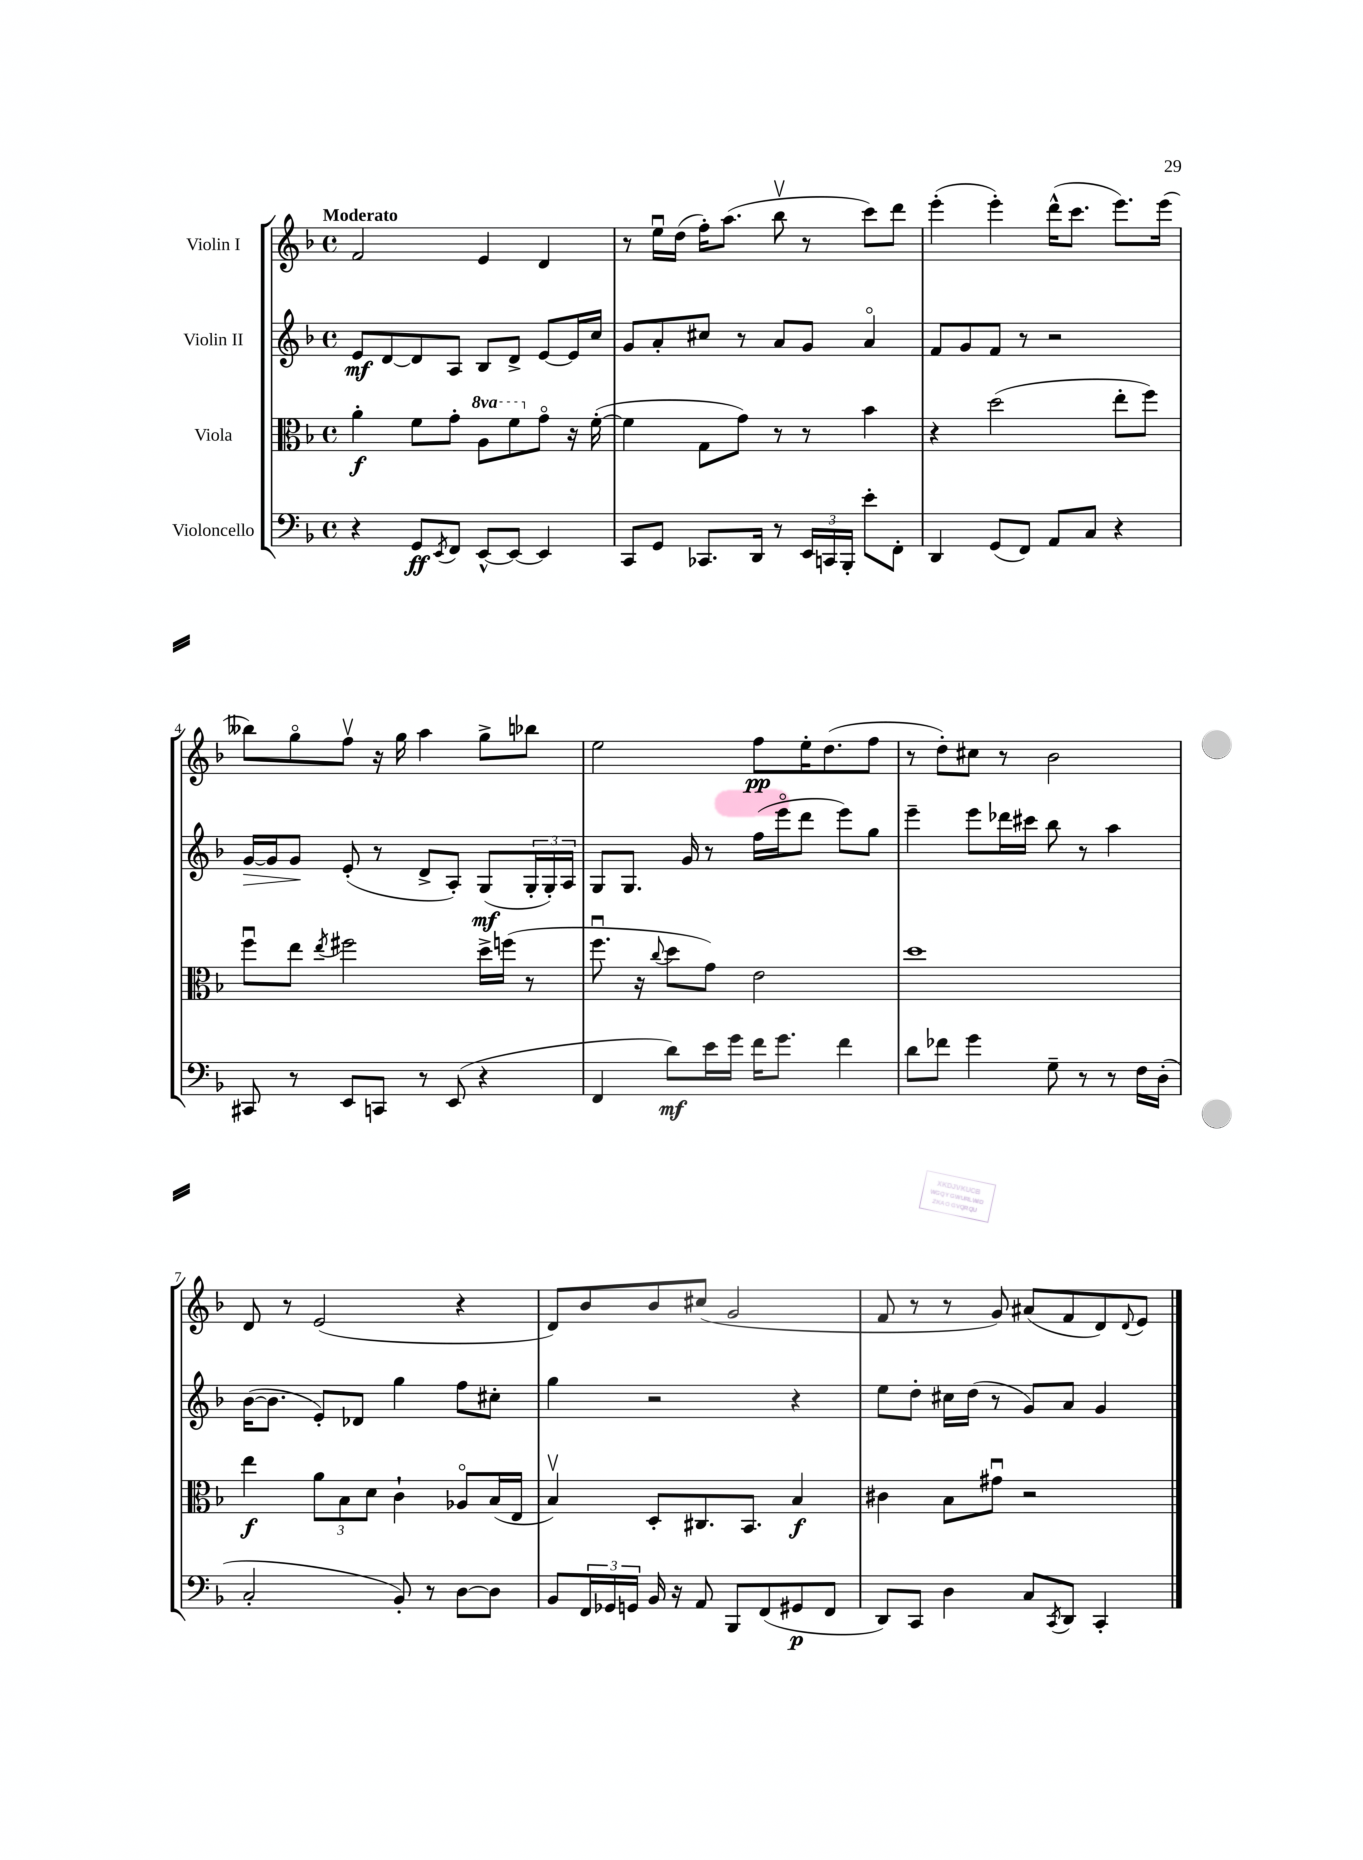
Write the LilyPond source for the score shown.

<<
\new StaffGroup <<
\new Staff = "s0" \with { instrumentName = "Violin I" } {
    \clef treble \key f \major \defaultTimeSignature \time 4/4 \tempo "Moderato"
    f'2 e'4 d'4 |
    r8 e''16\downbow d''16( f''16-.) a''8.( bes''8\upbow r8 c'''8) d'''8 |
    e'''4-.( e'''4-.) d'''16-^( c'''8. e'''8.) e'''16( |
    beses''8) g''8\flageolet f''8\upbow r16 g''16 a''4 g''8-> bes''8 |
    e''2 f''8\pp e''16-. d''8.( f''8 |
    r8 d''8-.) cis''8 r8 bes'2 |
    d'8 r8 e'2( r4 |
    d'8) bes'8 bes'8 cis''8( g'2 |
    f'8 r8 r8 g'8) ais'8( f'8 d'8) \appoggiatura { d'8 } e'8 \bar "|." |
}
\new Staff = "s1" \with { instrumentName = "Violin II" } {
    \clef treble \key f \major \defaultTimeSignature \time 4/4
    e'8\mf d'8~ d'8 a8 bes8 d'8-> e'8~ e'16 c''16 |
    g'8 a'8-. cis''8 r8 a'8 g'8 a'4\flageolet |
    f'8 g'8 f'8 r8 r2 |
    g'16~\> g'16 g'8\! e'8-.( r8 d'8-> a8-.) g8\mf( \tuplet 3/2 { g16-. g16-.) a16 } |
    g8 g8. g'16 r8 f''16( e'''16\flageolet d'''8 e'''8) g''8 |
    e'''4-- e'''8 des'''16 cis'''16 bes''8 r8 a''4 |
    bes'16~( bes'8. e'8-.) des'8 g''4 f''8 cis''8-. |
    g''4 r2 r4 |
    e''8 d''8-. cis''16 d''16( r8 g'8) a'8 g'4 \bar "|." |
}
\new Staff = "s2" \with { instrumentName = "Viola" } {
    \clef alto \key f \major \defaultTimeSignature \time 4/4 \set Staff.ottavationMarkups = #ottavation-simple-ordinals
    a'4-.\f f'8 g'8-. \ottava #1 a'8 f''8 \ottava #0 g'8\flageolet r16 f'16~-.( |
    f'4 g8 g'8) r8 r8 bes'4 |
    r4 d''2( e''8-. f''8) |
    f''8\downbow e''8 \acciaccatura { e''8 } fis''2 d''16-> f''16( r8 |
    f''8.\downbow r16 \appoggiatura { c''8 } d''8 g'8) e'2 |
    d''1 |
    e''4\f \tuplet 3/2 { a'8 bes8 d'8 } c'4-! aes8\flageolet bes16( e16 |
    bes4\upbow) d8-. cis8. bes,8. bes4\f |
    cis'4 bes8 gis'8\downbow r2 \bar "|." |
}
\new Staff = "s3" \with { instrumentName = "Violoncello" } {
    \clef bass \key f \major \defaultTimeSignature \time 4/4
    r4 g,8\ff \acciaccatura { e,8 } f,8 e,8~-^ e,8~ e,4 |
    c,8 g,8 ces,8. d,16 r8 \tuplet 3/2 { e,16 c,16 bes,,16-. } e'8-. f,8-. |
    d,4 g,8( f,8) a,8 c8 r4 |
    cis,8 r8 e,8 c,8 r8 e,8( r4 |
    f,4 d'8\mf) e'16 g'16 f'16 g'8. f'4 |
    d'8 fes'8 g'4 g8-- r8 r8 f16 d16-.( |
    c2-. bes,8-.) r8 d8~ d8 |
    bes,8 \tuplet 3/2 { f,16 ges,16 g,16 } bes,16 r16 a,8 bes,,8 f,8( gis,8\p f,8 |
    d,8) c,8 d4 c8 \acciaccatura { c,8 } d,8 c,4-. \bar "|." |
}
>>
>>
